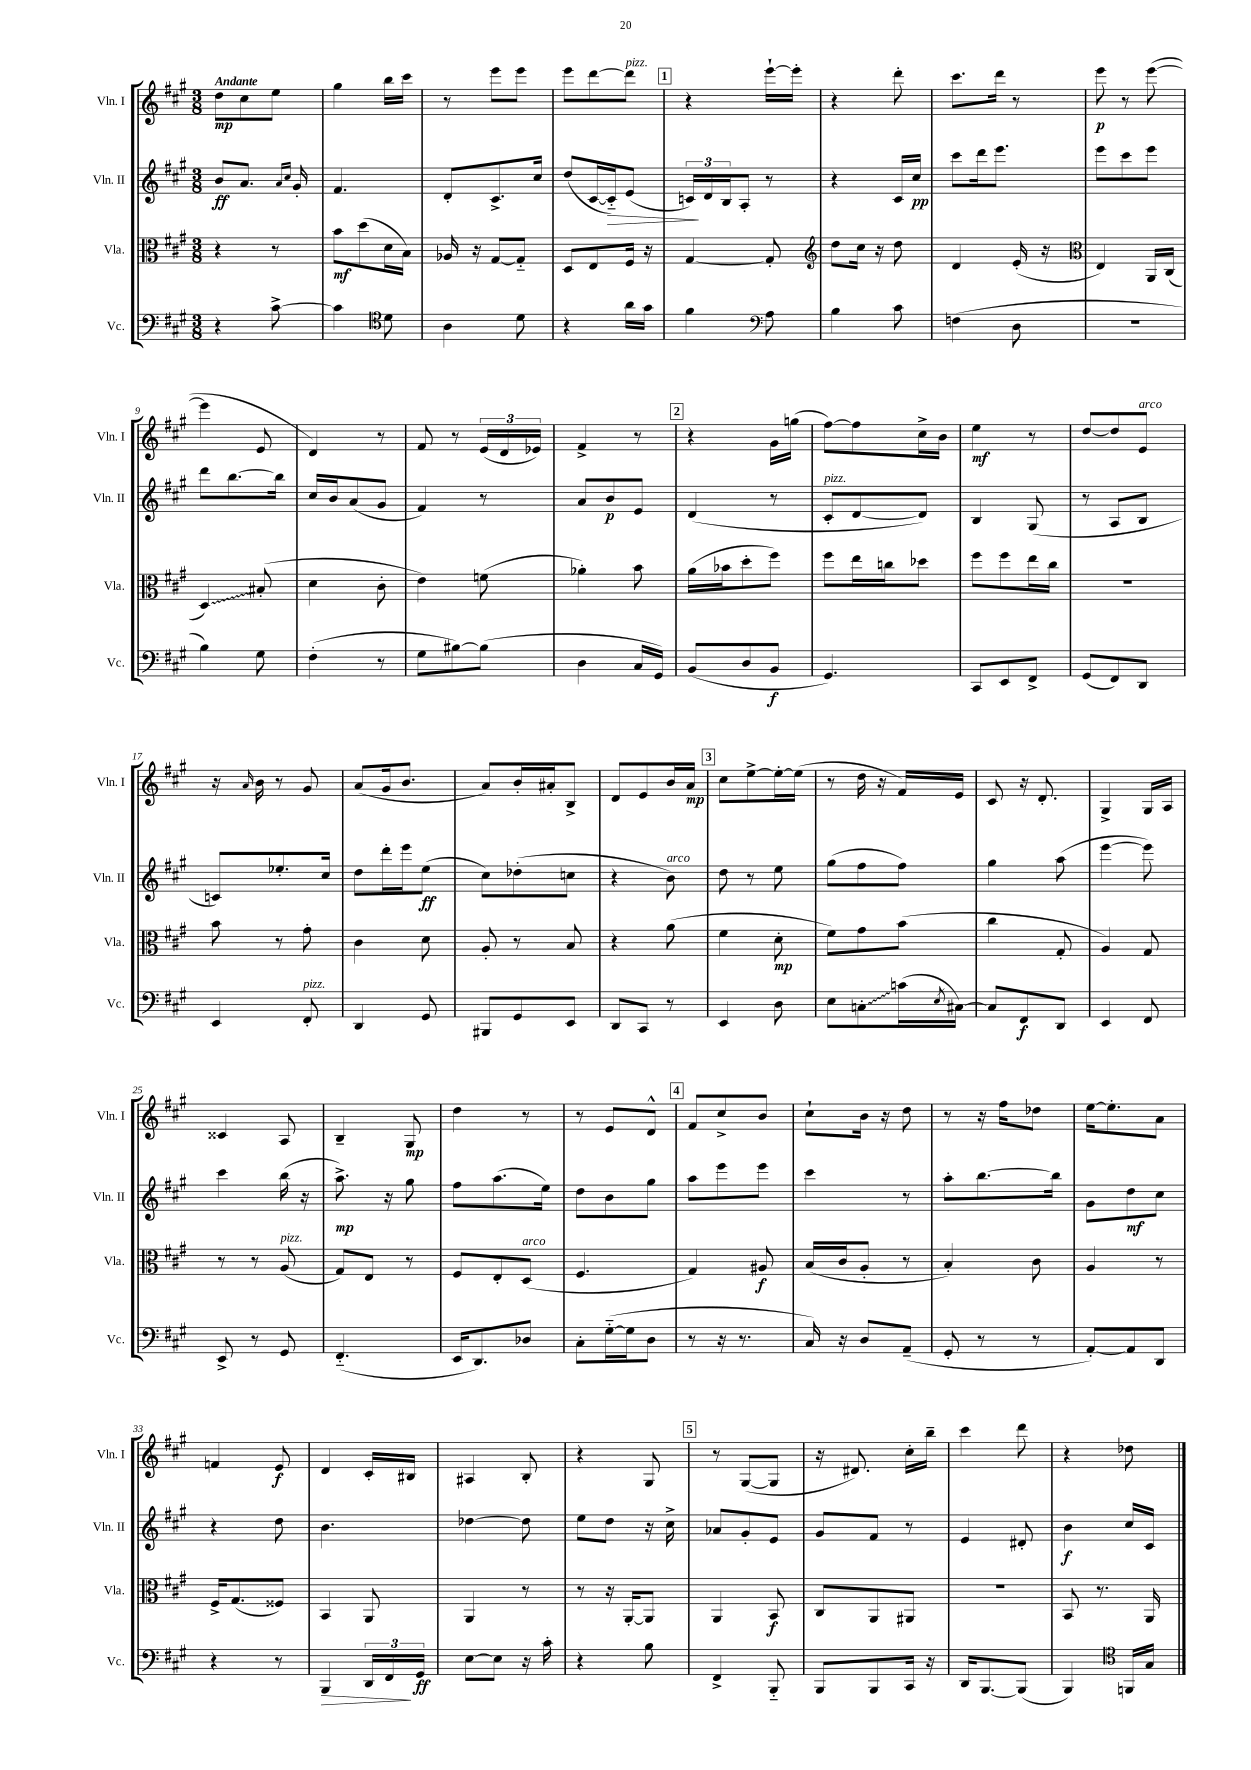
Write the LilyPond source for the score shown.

<<
\new StaffGroup <<
\new Staff = "s0" \with { instrumentName = "Vln. I" shortInstrumentName = "Vln. I" } {
    \clef treble \key a \major \numericTimeSignature \time 3/8 \tempo "Andante"
    d''8\mp cis''8 e''8 |
    gis''4 b''16 cis'''16 |
    r8 e'''8 e'''8 |
    e'''8 d'''8~ d'''8^\markup { \italic "pizz." } |
    \mark \markup { \box "1" } r4 e'''16~-! e'''16-. |
    r4 d'''8-. |
    cis'''8. d'''16 r8 |
    e'''8\p r8 e'''8~( |
    e'''4 e'8 |
    d'4) r8 |
    fis'8 r8 \tuplet 3/2 { e'16( d'16 ees'16) } |
    fis'4-> r8 |
    \mark \markup { \box "2" } r4 gis'16 g''16( |
    fis''8~) fis''8 cis''16-> b'16 |
    e''4\mf r8 |
    d''8~ d''8 e'8^\markup { \italic "arco" } |
    r16 \grace { a'16 } b'16 r8 gis'8 |
    a'8( gis'16 b'8. |
    a'8) b'16-. ais'16-. b8-> |
    d'8 e'8 b'16 a'16\mp |
    \mark \markup { \box "3" } cis''8 e''8~-> e''16~-. e''16( |
    r8 d''16 r16 fis'16) e'16 |
    cis'8 r16 d'8.-. |
    gis4-> gis16 a16 |
    cisis'4 a8 |
    b4-- gis8\mp |
    d''4 r8 |
    r8 e'8 d'8-^ |
    \mark \markup { \box "4" } fis'8 cis''8-> b'8 |
    cis''8-! b'16 r16 d''8 |
    r8 r16 fis''16 des''8 |
    e''16~ e''8.-. a'8 |
    f'4 e'8\f |
    d'4 cis'16-. bis16 |
    ais4 b8-. |
    r4 gis8 |
    \mark \markup { \box "5" } r8 gis8~( gis8 |
    r16 dis'8.) cis''16-. b''16-- |
    cis'''4 d'''8 |
    r4 des''8 \bar "|." |
}
\new Staff = "s1" \with { instrumentName = "Vln. II" shortInstrumentName = "Vln. II" } {
    \clef treble \key a \major \numericTimeSignature \time 3/8
    b'8\ff a'8. \grace { a'16 cis''16 } gis'16-. |
    fis'4. |
    d'8-. cis'8.-> cis''16 |
    d''8( cis'16~ cis'16-_\>) e'8( |
    \mark \markup { \box "1" } \tuplet 3/2 { c'16\!) d'16 b16 } a8-. r8 |
    r4 cis'16 cis''16\pp |
    cis'''8 d'''16 e'''8. |
    e'''8 cis'''8 e'''8 |
    d'''8 b''8.~ b''16 |
    cis''16 b'16 a'8( gis'8 |
    fis'4) r8 |
    a'8 b'8\p e'8 |
    \mark \markup { \box "2" } d'4( r8 |
    cis'8-.^\markup { \italic "pizz." } d'8~ d'8) |
    b4 gis8( |
    r8 a8 b8 |
    c'8) ees''8.-. cis''16 |
    d''8 d'''16-. e'''16 e''8\ff( |
    cis''8) des''8-.( c''8 |
    r4 b'8^\markup { \italic "arco" }) |
    \mark \markup { \box "3" } d''8 r8 e''8 |
    gis''8( fis''8 fis''8) |
    gis''4 a''8( |
    e'''4~ e'''8) |
    cis'''4 b''16( r16 |
    a''8.->\mp) r16 gis''8 |
    fis''8 a''8.( e''16) |
    d''8 b'8 gis''8 |
    \mark \markup { \box "4" } a''8 e'''8 e'''8 |
    cis'''4 r8 |
    a''8-. b''8.~ b''16 |
    gis'8 d''8\mf cis''8 |
    r4 d''8 |
    b'4. |
    des''4~ des''8 |
    e''8 d''8 r16 cis''16-> |
    \mark \markup { \box "5" } aes'8 gis'8-. e'8 |
    gis'8 fis'8 r8 |
    e'4 dis'8-. |
    b'4\f cis''16 cis'16 \bar "|." |
}
\new Staff = "s2" \with { instrumentName = "Vla." shortInstrumentName = "Vla." } {
    \clef alto \key a \major \numericTimeSignature \time 3/8
    r4 r8 |
    b'8\mf d''8( d'16 b16) |
    aes16 r16 gis8~ gis8-_ |
    d8 e8 fis16 r16 |
    \mark \markup { \box "1" } gis4~ gis8-. |
    \clef treble d''8 cis''16 r16 d''8 |
    d'4 e'16-.( r16 |
    \clef alto e4) a,16 cis16( |
    \once \override Glissando.style = #'zigzag d4\glissando) bis8-.( |
    d'4 cis'8-. |
    e'4) f'8( |
    aes'4-.) b'8 |
    \mark \markup { \box "2" } a'16( bes'16 d''8-. fis''8) |
    fis''8 e''16 c''16 des''8 |
    fis''8 fis''8 e''16 cis''16 |
    R4. |
    b'8 r8 gis'8-. |
    cis'4 d'8 |
    a8-. r8 b8 |
    r4 a'8( |
    \mark \markup { \box "3" } fis'4 d'8-.\mp |
    fis'8) gis'8 b'8( |
    cis''4 gis8-. |
    a4) gis8 |
    r8 r8 a8^\markup { \italic "pizz." }( |
    gis8) e8 r8 |
    fis8 e8-. d8^\markup { \italic "arco" }( |
    fis4. |
    \mark \markup { \box "4" } gis4) ais8\f |
    b16( cis'16 a8-. r8 |
    b4-.) cis'8 |
    a4 r8 |
    fis16-> gis8.( fisis8) |
    b,4 a,8 |
    a,4 r8 |
    r8 r16 a,16~-. a,8 |
    \mark \markup { \box "5" } a,4 b,8\f |
    cis8 a,8 ais,8 |
    R4. |
    b,8 r8. a,16 \bar "|." |
}
\new Staff = "s3" \with { instrumentName = "Vc." shortInstrumentName = "Vc." } {
    \clef bass \key a \major \numericTimeSignature \time 3/8
    r4 cis'8~-> |
    cis'4 \clef tenor d'8 |
    a4 d'8 |
    r4 a'16 gis'16 |
    \mark \markup { \box "1" } fis'4 \clef bass a8 |
    b4 cis'8 |
    f4( d8 |
    R4. |
    b4) gis8 |
    fis4-.( r8 |
    gis8 bis8~) bis8( |
    d4 cis16 gis,16) |
    \mark \markup { \box "2" } b,8( d8 b,8\f |
    gis,4.) |
    cis,8 e,8 fis,8-> |
    gis,8( fis,8) d,8 |
    e,4 fis,8-.^\markup { \italic "pizz." } |
    d,4 gis,8 |
    bis,,8 gis,8 e,8 |
    d,8 cis,8 r8 |
    \mark \markup { \box "3" } e,4 d8 |
    e8 \once \override Glissando.style = #'zigzag c8-.\glissando c'16( \acciaccatura { e8 } cis16~) |
    cis8 fis,8\f d,8 |
    e,4 fis,8 |
    e,8-> r8 gis,8 |
    fis,4.-_( |
    e,16 d,8.) des8 |
    cis8-. gis16~-_( gis16 d8 |
    \mark \markup { \box "4" } r8 r16 r8. |
    cis16) r16 d8 a,8--( |
    gis,8-. r8 r8 |
    a,8~-.) a,8 d,8 |
    r4 r8 |
    b,,4\> \tuplet 3/2 { d,16 fis,16\! gis,16\ff } |
    e8~ e8 r16 cis'16-. |
    r4 b8 |
    \mark \markup { \box "5" } fis,4-> b,,8-_ |
    b,,8 b,,8 cis,16 r16 |
    d,16 b,,8.~ b,,8( |
    b,,4) \clef tenor f,16 gis16 \bar "|." |
}
>>
>>
